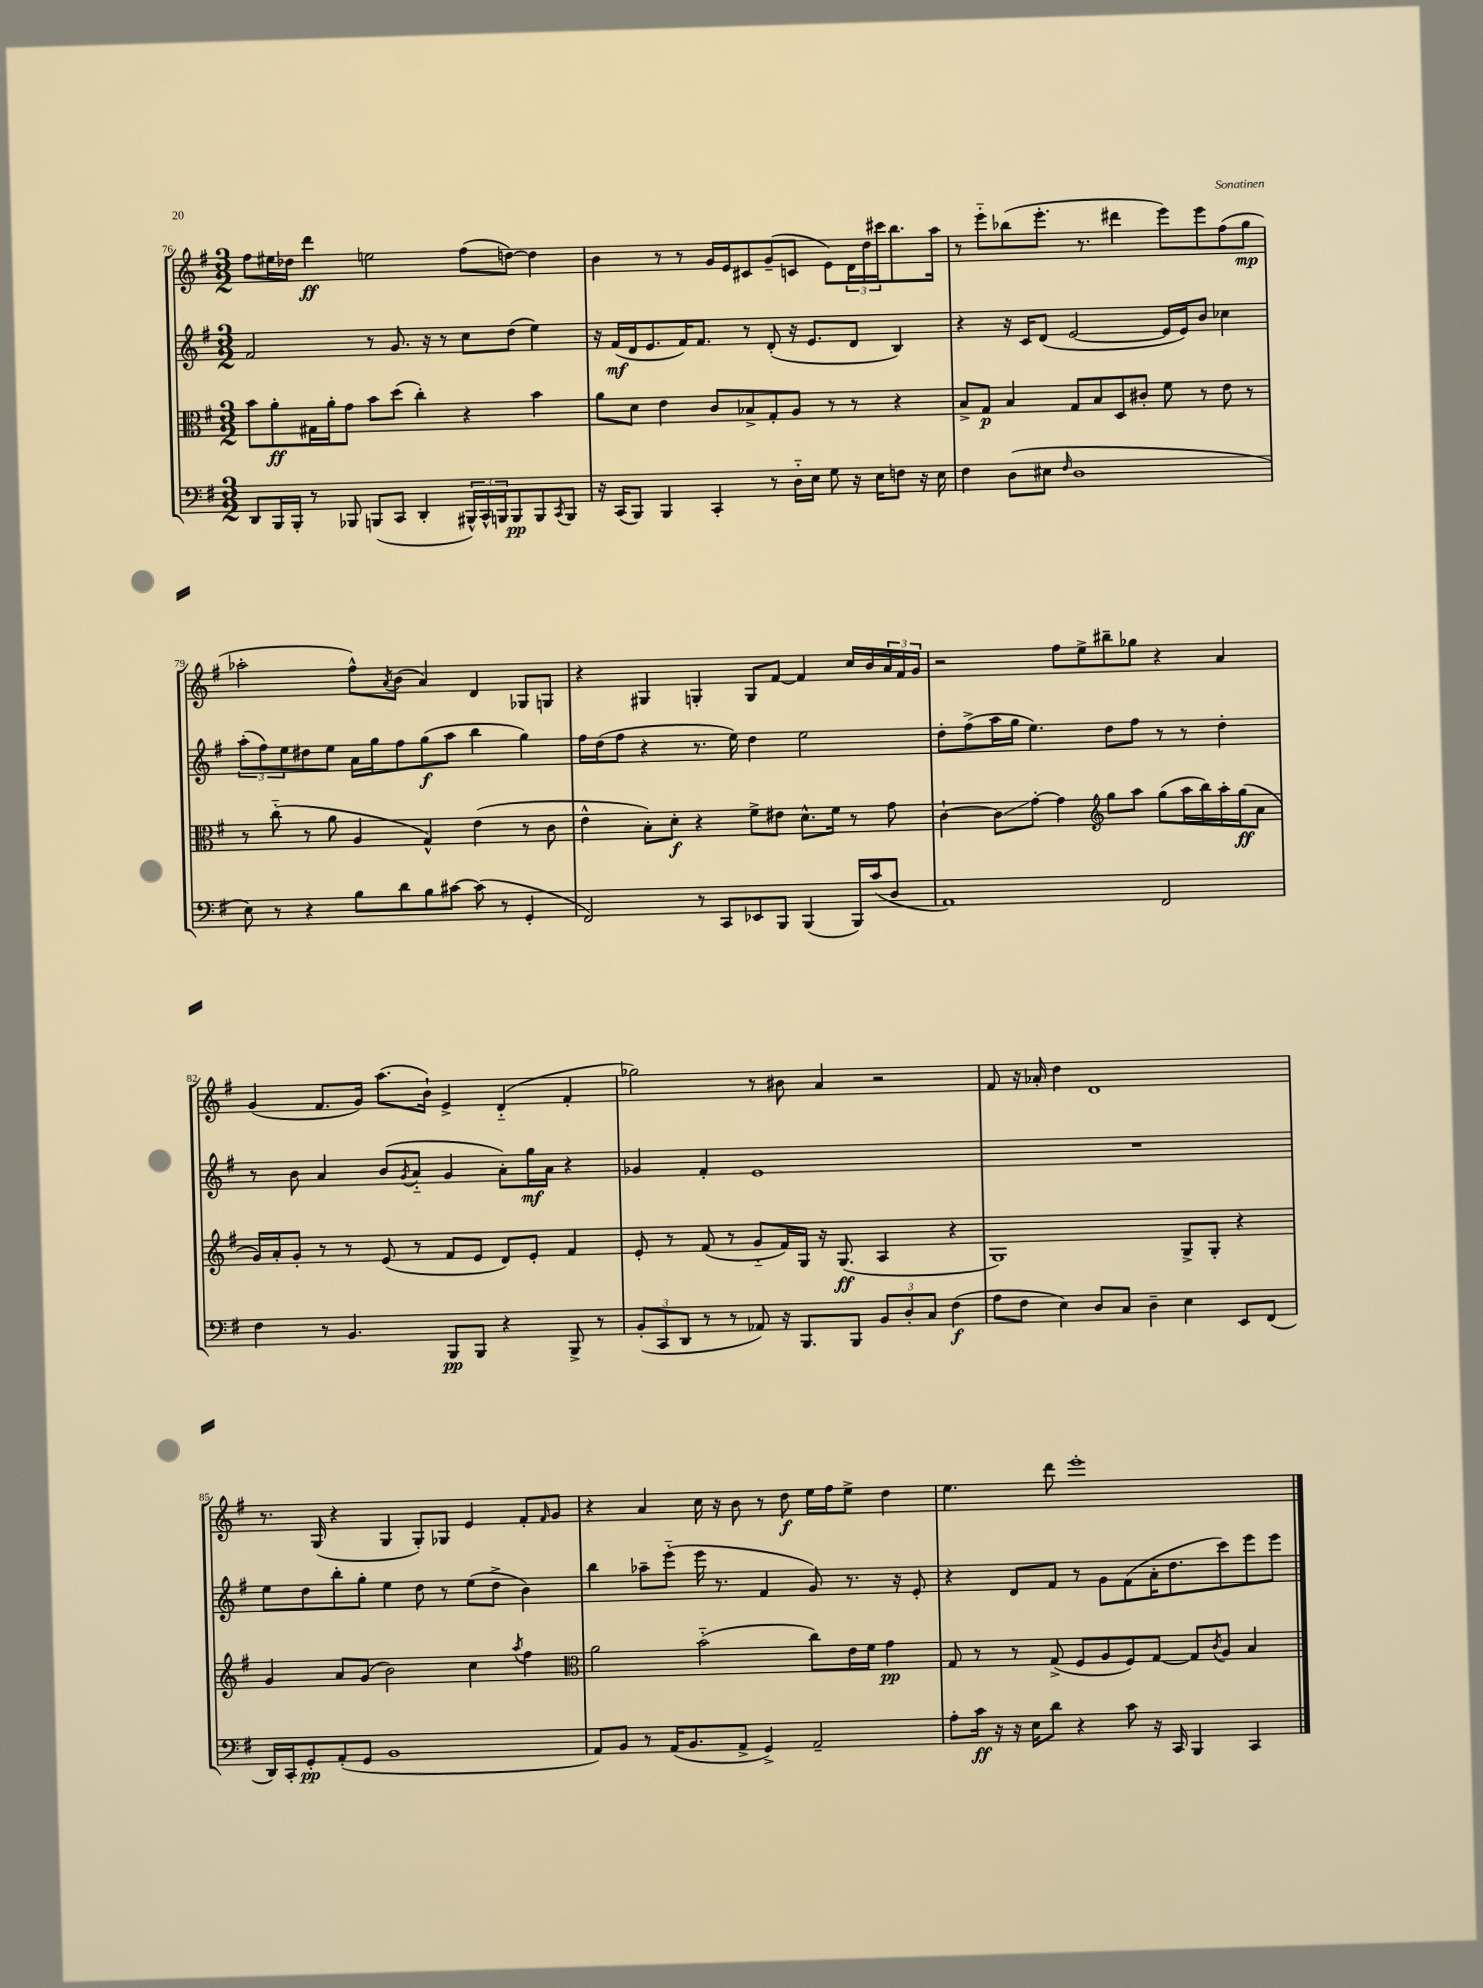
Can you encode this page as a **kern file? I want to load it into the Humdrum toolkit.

**kern	**kern	**kern	**kern
*staff4	*staff3	*staff2	*staff1
*clefF4	*clefC3	*clefG2	*clefG2
*k[f#]	*k[f#]	*k[f#]	*k[f#]
*M3/2	*M3/2	*M3/2	*M3/2
8DD	8b	2f#	8ff#
16BBB	8a'	.	16ee#
16BBB'	.	.	16dd-
8r	16G#	.	4ddd
.	16a'	.	.
8BBB-	8g	.	.
(8BBB	8b	8r	2ee
8CC	(8dd	8.g	.
4DD'	4cc')	.	.
.	.	16r	.
.	.	8r	.
24BBB#^^)	4r	8cc	(8ff#
24CC^^	.	.	.
24BBB	.	.	.
8BBB	.	(8dd	[8dd)
8BBB	4b	4ee)	4dd]
8qCC	.	.	.
8BBB	.	.	.
=	=	=	=
16r	8a	16r	4b
(16CC	.	(16f#	.
8BBB)	8d	16d	.
.	.	8.e	.
4BBB	4e	.	8r
.	.	16f#)	8r
.	.	8.f#	.
4CC'	8c	.	16g
.	.	.	16e
.	8B-^	8r	8c#
8r	8G'	(8d'	(8g~
16D'~	8A	16r	8c
16E	.	8.e	.
8G	8r	.	8e)
16r	8r	8d	24d
.	.	.	24dd
16E	.	.	.
.	.	.	24ccc#
8F	4r	4B)	8.bb
16r	.	.	.
16E	.	.	16aa
=	=	=	=
4F#	8B^	4r	8r
.	8G	.	8eee'~
(8D	4B	16r	(8bb-
.	.	16c	.
8E#	.	(8d	8.eee'
16qqF#	.	.	.
1D	8G	[2e	.
.	.	.	8.r
.	8B	.	.
.	8D	.	4ddd#
.	8c#'	.	.
.	8f#	16e]	8eee)
.	.	16e)	.
.	8r	8b	8eee
.	8e	4cc-	(8ff#
.	8r	.	8gg
=	=	=	=
8E)	8r	(12aa'	2aa-'
.	.	12ff#)	.
8r	(8cc'~	.	.
.	.	12ee	.
4r	8r	8dd#	.
.	8a	8ee	.
8B	4A	16a	8ff#^^)
.	.	16gg	.
.	.	.	8qa
8d	.	8ff#	(8b
8B	4G^^)	(8gg	4a)
[8c#	.	8aa	.
(8c#]	(4e	4bb	4d
8r	.	.	.
4GG'	8r	4gg)	8G-
.	8c	.	8G
=	=	=	=
2FF#)	4e^^	16ff#	4r
.	.	(16dd	.
.	.	8ff#	.
.	8B')	4r	4G#
.	8d'	.	.
8r	4r	8.r	4G'
8CC	.	.	.
.	.	16ee)	.
8EE-	8f#^	4dd	8G
8BBB	8e#	.	[8f#
(4BBB	8.d^^	2ee	4f#]
.	16f#	.	.
16BBB)	8r	.	16cc
(16c	.	.	16b
8D	8g	.	24a
.	.	.	24f#
.	.	.	24g
=	=	=	=
1AA)	[4c`	8dd'	2r
.	.	(8ff#^	.
.	8c]	16aa	.
.	.	16gg	.
.	[8g'	4.ee)	.
.	4g]	.	8ff#
.	.	.	8ee^
*	*clefG2	*	*
.	8gg	8dd	8bb#~
.	8aa	8ff#	8gg-
2FF#	(8gg	8r	4r
.	16aa	8r	.
.	16bb)	.	.
.	16aa'	4dd'	4a
.	(16gg	.	.
.	8a	.	.
=	=	=	=
4F#	16g)	8r	(4g
.	16a'	.	.
.	8g'	8b	.
8r	8r	4a	8.f#
4.BB	8r	.	.
.	.	.	16g)
.	(8e	(8b	(8.aa
.	.	8qg	.
.	8r	8a'~	.
.	.	.	16b`)
8BBB	8f#	4g	4e^
8BBB	8e	.	.
4r	8d)	8a')	(4d'~
.	8e'	16gg	.
.	.	16a	.
8BBB^	4f#	4r	4f#'
8r	.	.	.
=	=	=	=
(12BB'	8e'	4g-	2gg-)
12CC	.	.	.
.	8r	.	.
12DD	.	.	.
8r	(8f#	4f#'	.
8r	8r	.	.
8AA-)	8g'~	1e	8r
16r	16f#)	.	8b#
8.BBB	16G	.	.
.	16r	.	4a
.	(8.G	.	.
8BBB	.	.	.
12BB	4A	.	2r
12D'	.	.	.
12C	.	.	.
(4F#	4r	.	.
=	=	=	=
8A	1G)	1.r	8f#
8F#	.	.	16r
.	.	.	16a-'
4E)	.	.	4dd
8D	.	.	1d
8C	.	.	.
4D~	.	.	.
4E	8G^	.	.
.	8G'	.	.
8EE	4r	.	.
(8FF#	.	.	.
=	=	=	=
16DD)	4g	8ee	8.r
16CC'	.	.	.
8GG'	.	8dd	.
.	.	.	(16G
(8AA'	8a	8bb'	4r
8GG	(8g	8gg'	.
1BB	2b)	4ee	4G
.	.	8dd	8G')
.	.	8r	8G-
.	4cc	(8ee	4e
.	.	8dd^	.
.	8qaa	.	.
.	4ff#	4b)	8f#'
.	.	.	16qqf#
.	.	.	8g
=	=	=	=
*	*clefC3	*	*
8AA)	2a	4bb	4r
8BB	.	.	.
8r	.	8aa-~	4a
(16AA	.	(8eee'~	.
8.BB	.	.	.
.	(2b'~	16eee	16cc
.	.	8.r	16r
8AA^	.	.	8b
4GG^)	.	4f#	8r
.	.	.	8dd
2AA~	8cc)	8g)	16ee
.	.	.	16ff#
.	16e	8.r	8ee^
.	16f#	.	.
.	4g	.	4dd
.	.	16r	.
.	.	8e'	.
=	=	=	=
8A'	8G	4r	4.ee
16c	8r	.	.
16r	.	.	.
16r	8r	8d	.
16E	.	.	.
8d	(8G^	8f#	8ddd
4r	8F#	8r	1eee'
.	8A	8g	.
8c	8F#)	(8f#	.
16r	[8G	16a'	.
16CC	.	8.dd	.
4BBB	8G]	.	.
.	8qc	.	.
.	8A	8ccc)	.
4CC	4B	8eee	.
.	.	8eee	.
==	==	==	==
*-	*-	*-	*-
